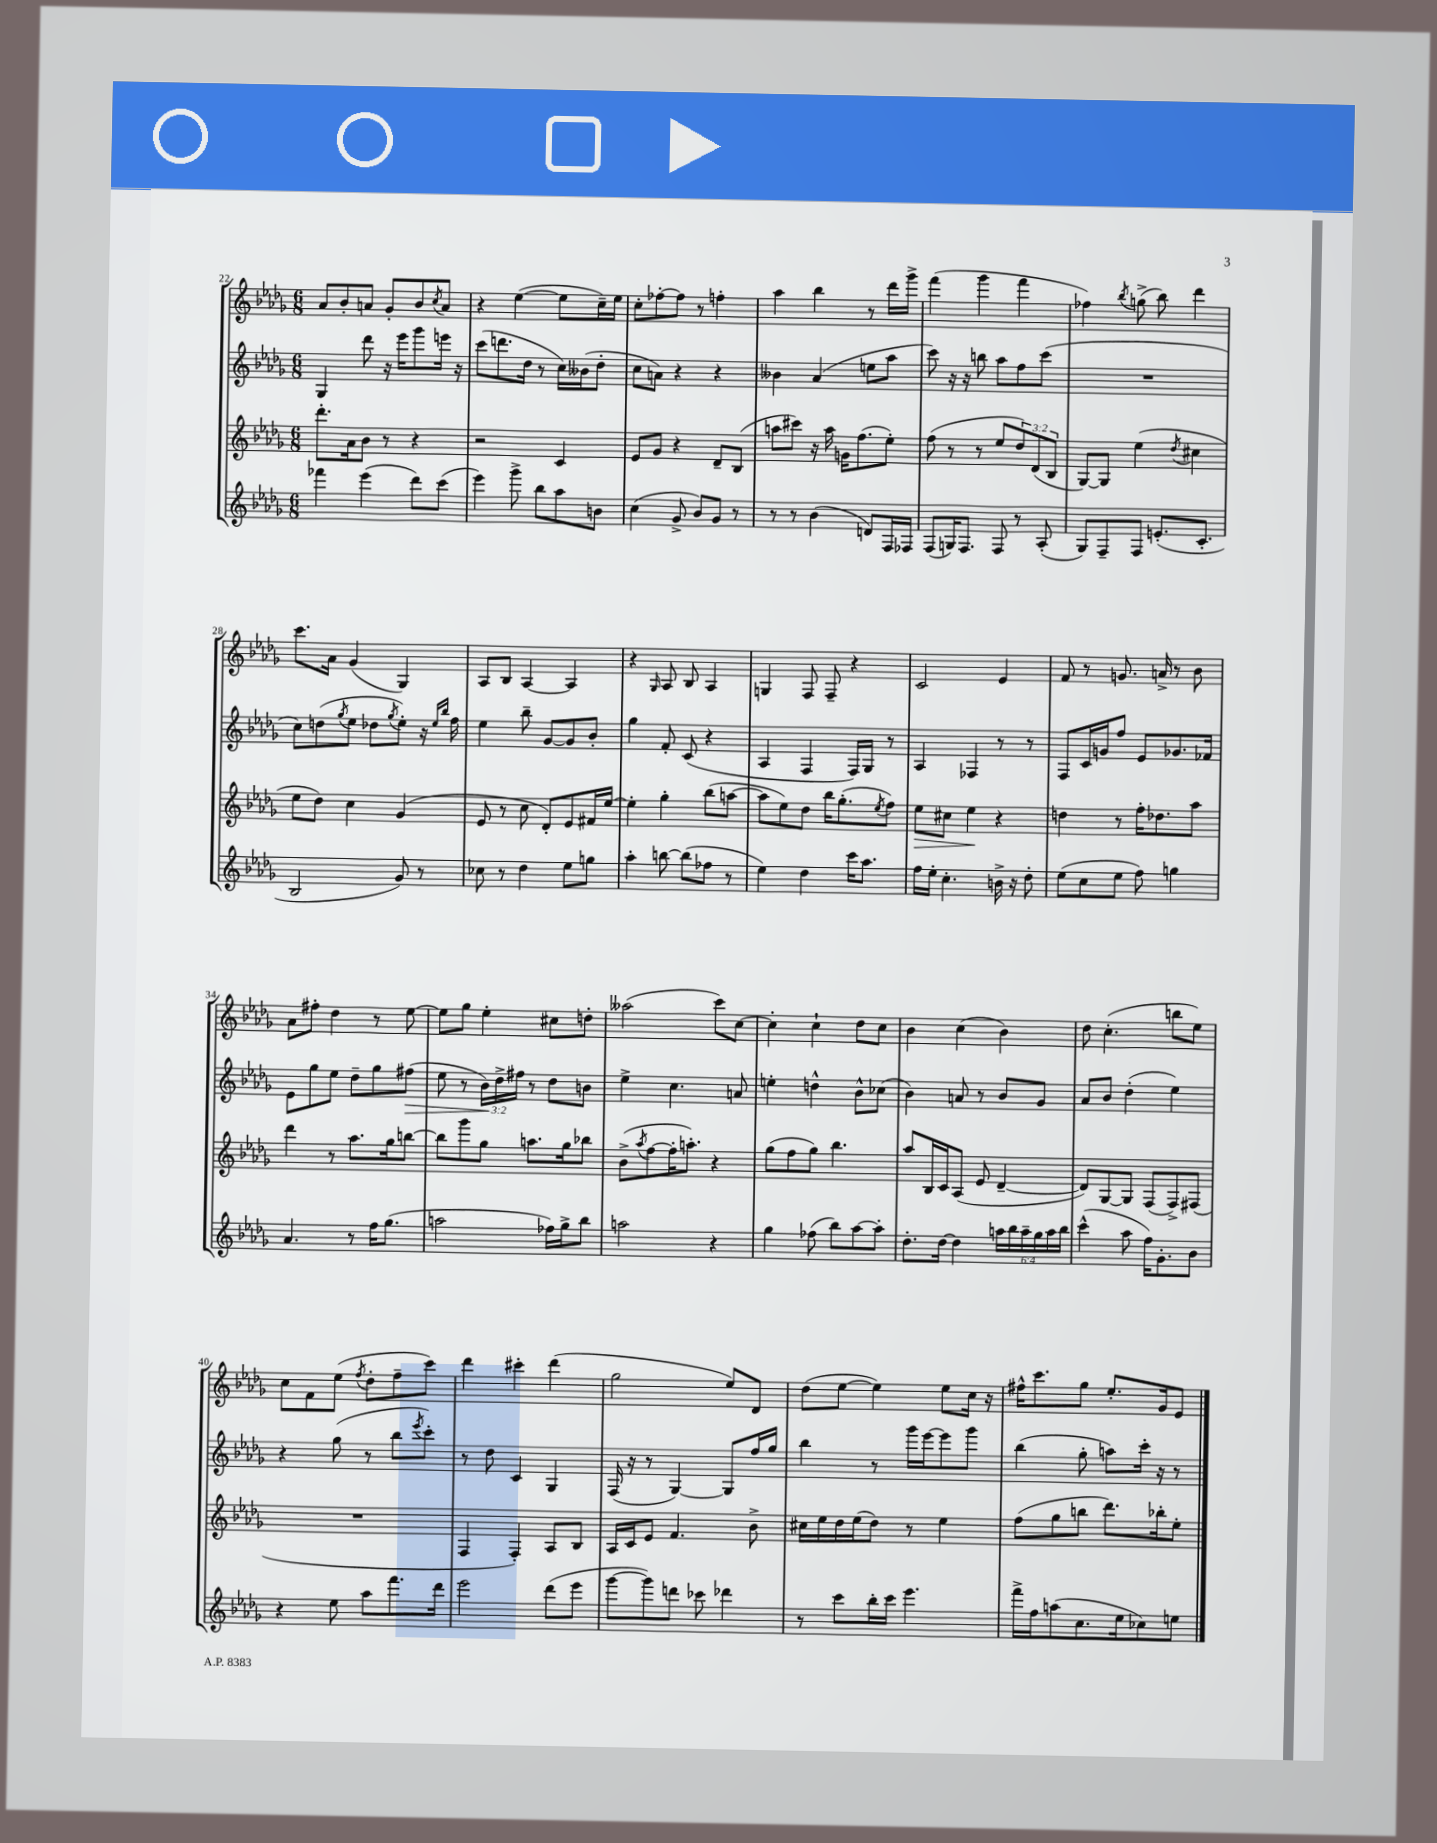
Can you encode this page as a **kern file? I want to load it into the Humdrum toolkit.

**kern	**kern	**kern	**kern
*staff4	*staff3	*staff2	*staff1
*clefG2	*clefG2	*clefG2	*clefG2
*k[b-e-a-d-g-]	*k[b-e-a-d-g-]	*k[b-e-a-d-g-]	*k[b-e-a-d-g-]
*M6/8	*M6/8	*M6/8	*M6/8
4fff-\	8.ddd-'\L	4G-/	8a-/L
.	.	.	8b-'/
.	16a-\k	.	.
(4eee-\	8b-\J	8ddd-\	8a/J
.	8r	16r	8g-'/L
.	.	16eee-\LK	.
8ddd-\L)	4r	8ggg-\	8b-/
.	.	.	8qcc/
(8ccc\J	.	16eee\Jk	8a/J
.	.	16r	.
=	=	=	=
4eee-\)	2r	(8ccc\L	4r
.	.	8.ddd\	.
8ggg-^\	.	.	([4ee-\
.	.	16dd-\Jk	.
8bb-\L	.	8r	.
8aa-\	4c/	16cc\LL)	8ee-\]L
.	.	(16b--\J	.
8b\J	.	8dd-'\J	16cc~\L)
.	.	.	16ee-\JJ
=	=	=	=
(4cc\	8e-/L	8cc\L	8cc'\L
.	8g-/J	8a\J)	[8ff-'\
8g-^/	4r	4r	8ff-\]J
8b-/L)	.	.	8r
8g-/J	8d-~/L	4r	4ff'\
8r	(8B-/J	.	.
=	=	=	=
8r	8aa\L	4b--\	4aa-\
8r	8ccc#\J)	.	.
(4b-\	16r	(4a-/	4bb-\
.	16aa\	.	.
.	16g\LK	.	.
.	(8.ff\	.	.
8d/L)	.	8ee\L	8r
16F/L	8ee-'\J)	8aa-\J	16ddd-\LL
16F-/JJ	.	.	16ggg-^\JJ
=	=	=	=
(8F/L	(8ff\	8ccc\)	(4fff\
16G/K)	8r	16r	.
8.F/J	.	16r	.
.	8r	8bb\	4ggg-\
8F/	8ee-/L	8aa-\L	.
8r	12dd-/)	8ff\	4fff\
.	(12d-/	.	.
(8A-'/	.	(8ccc\J	.
.	12B-/J	.	.
=	=	=	=
8G-/L)	[8G-/L)	2.r	4ff-\)
8F~/	8G-/]J	.	.
.	.	.	8qbb-/
8F/J	(4ee-\	.	(8gg^\
(8.e'/L	.	.	8bb-\)
.	8qdd-/	.	.
.	4cc#\	.	4ddd-\
8.c'/J	.	.	.
=	=	=	=
2B-/	8ee-\L	8cc\L)	8.ccc\L
.	8dd-\J)	(8dd\	.
.	.	.	16a-\Jk
.	.	8qgg-/	.
.	4cc\	8ee-\J	(4g-/
.	.	8dd-\L	.
.	.	8qgg-/	.
8g-/)	(4g-/	8ee-'\J)	4G-/)
8r	.	16r	.
.	.	16qqee-/LL	.
.	.	16qqbb-/JJ	.
.	.	16ff\	.
=	=	=	=
8cc-\	8e-/	4ee-\	8A-/L
8r	8r	.	8B-/J
4dd-\	8cc\	8bb-~\	[4A-/
.	8d-'/L)	[8g-/L	.
8ee-\L	8e-/	8g-/]	4A-/]
8gg\J	16f#/L	8b-'/J	.
.	[16ee-/JJ	.	.
=	=	=	=
4aa-'\	4ee-'\]	4gg-\	4r
.	.	.	16qqG-/
[8bb\	4gg-'\	8f'/	8A-/
(8bb\]L	.	(8c/	8B-/
8ff-\J	(8bb-\L	4r	4A-/
8r	[8aa\J	.	.
=	=	=	=
4ee-\)	8aa\]L	4A-/	4G/
.	8ee-\)	.	.
4dd-\	8dd-\J	4F/	8F/
.	16bb-\LK	.	8F~/
.	(8.gg-'\	.	.
16ccc\LK	.	16F/LL)	4r
8.aa-\J	.	16G-/JJ	.
.	8qee-/	.	.
.	8ff\J)	8r	.
=	=	=	=
16ff\LL	8ee-\L	4A-/	2c/
16ee-'\JJ	.	.	.
4.cc'\	8cc#\J	.	.
.	4ee-\	4F-/	.
16b^\	4r	8r	4e-/
16r	.	.	.
8dd-'\	.	8r	.
=	=	=	=
(8ee-\L	4dd\	8F/L	8f/
8cc\	.	16c/L	8r
.	.	16g/J	.
8ee-\J	8r	8ff/J	8.g/
8ff\)	16ff'\LK	8e-/L	.
.	8.dd-\	.	16a^/
4gg\	.	8.g-/	8r
.	8aa-\J	.	8b-\
.	.	16f-/Jk	.
=	=	=	=
4.a-/	4ddd-\	8e-\L	8a-\L
.	.	8gg-\	8ff#'\J
.	8r	8ee-\J	4dd-\
8r	8.aa-\L	8dd-~\L	.
16ff\LK	.	8gg-\	8r
(8.gg-\J	16gg-\k	.	.
.	[8bb\J	(8ff#\J	[8ee-\
=	=	=	=
2aa\	8bb\]L	8ee-\	8ee-\]L
.	8ggg-\	8r	8gg-\J
.	8gg-\J	24b-\LL)	4ee-'\
.	.	24dd-^\	.
.	.	24ff#\JJ	.
.	8.aa\L	8r	.
16ff-\LL)	.	8dd-\L	8cc#\L
16gg-^\J	16gg-\k	.	.
8bb-\J	8bb-\J	8b\J	8dd'\J
=	=	=	=
2aa\	(8b-^\L	4ee-^\	(2aa--\
.	8qaa-/	.	.
.	[8ff\	.	.
.	16ff'\]K	4.cc\	.
.	8.aa'\J)	.	.
4r	4r	.	8ccc\L)
.	.	8a/	[8cc\J
=	=	=	=
4gg-\	(8gg-\L	4ee'\	4cc'\]
.	8ff\	.	.
(8ff-\	8gg-\J)	4dd^^\	4cc`\
8bb-\L)	4.bb-\	.	.
[8aa-\	.	8b-^^\L	8dd-\L
8aa-'\]J	.	(8cc-\J	8cc\J
=	=	=	=
8.dd-'\L	8aa-/L	4b-\)	4b-\
.	16B-/L	.	.
[16dd-\Jk	16c/J	.	.
4dd-\]	(8A-/J	8a/	(4cc\
.	8e-/	8r	.
24aa\LL	[4d-~/	8b-/L	4b-\)
24bb-\	.	.	.
24aa~\	.	.	.
24gg-\	.	8g-/J	.
24aa\	.	.	.
24bb-\JJ	.	.	.
=	=	=	=
(4ccc^^\	8d-/]L)	8a-/L	8dd-\
.	[8G-/	8b-/J	(4.cc'\
8aa-\	8G-/]J	(4dd-'\	.
16ff\LK)	(8F/L	.	.
8.g-'\	.	.	.
.	8F^/)	4ee-\)	8bb\L
8b-\J	(8F#/J	.	8ee-\J)
=	=	=	=
4r	2.r	4r	8cc\L
.	.	.	8f\
8ee-\	.	(8gg-\	(8ee-\J
.	.	.	8qff/
8aa-\L	.	8r	8dd-'\L
8.fff\	.	8bb-\L	8ff~\
.	.	8qeee-/	.
.	.	8ccc'\J)	8ccc\J)
16ddd-\Jk	.	.	.
=	=	=	=
2eee-\	4F/	8r	4ddd-\
.	.	8dd-\	.
.	4F'/)	4c/	4ccc#'\
(8ddd-\L	8A-/L	4G-/	(4ddd-\
8eee-\J	8B-/J	.	.
=	=	=	=
[8ggg-\L	16A-/LL	(16F/	2gg-\
.	16c/J	16r	.
8ggg-\])	8e-/J	8r	.
8ddd\J	4.f/	[4G-/)	.
8ccc-\	.	.	.
4ddd-\	.	8G-/]L	8ee-/L)
.	8b-^\	16ff/L	8d-/J
.	.	16gg-/JJ	.
=	=	=	=
8r	16cc#\LL	4bb-\	(8dd-\L
.	16ee-\	.	.
8ccc\L	16dd-\	.	[8ee-\J
.	(16ee-\J	.	.
16bb-'\L	8dd-\J)	8r	4ee-\])
16ccc\JJ	.	.	.
4.eee-\	8r	16ggg-\LL	.
.	.	[16eee-\J	.
.	4ee-\	8eee-\]	8ee-\L
.	.	8ggg-\J	16cc\Jk
.	.	.	16r
=	=	=	=
16fff^\LL	(8ff\L	(4bb-\	16ff#^^\LK
16ff\J	.	.	8.ccc\
(8aa\	8gg-\	.	.
8.cc\	8bb\J	8gg-'\	8gg-\J
.	8.ddd-\L)	8aa\L)	8.ee-'/L
16ee-\k	.	.	.
8cc-\)	.	16ccc'\Jk	.
.	16bb-'\k	16r	16g-/k
8ee\J	8ee-'\J	8r	8e-/J
==	==	==	==
*-	*-	*-	*-
